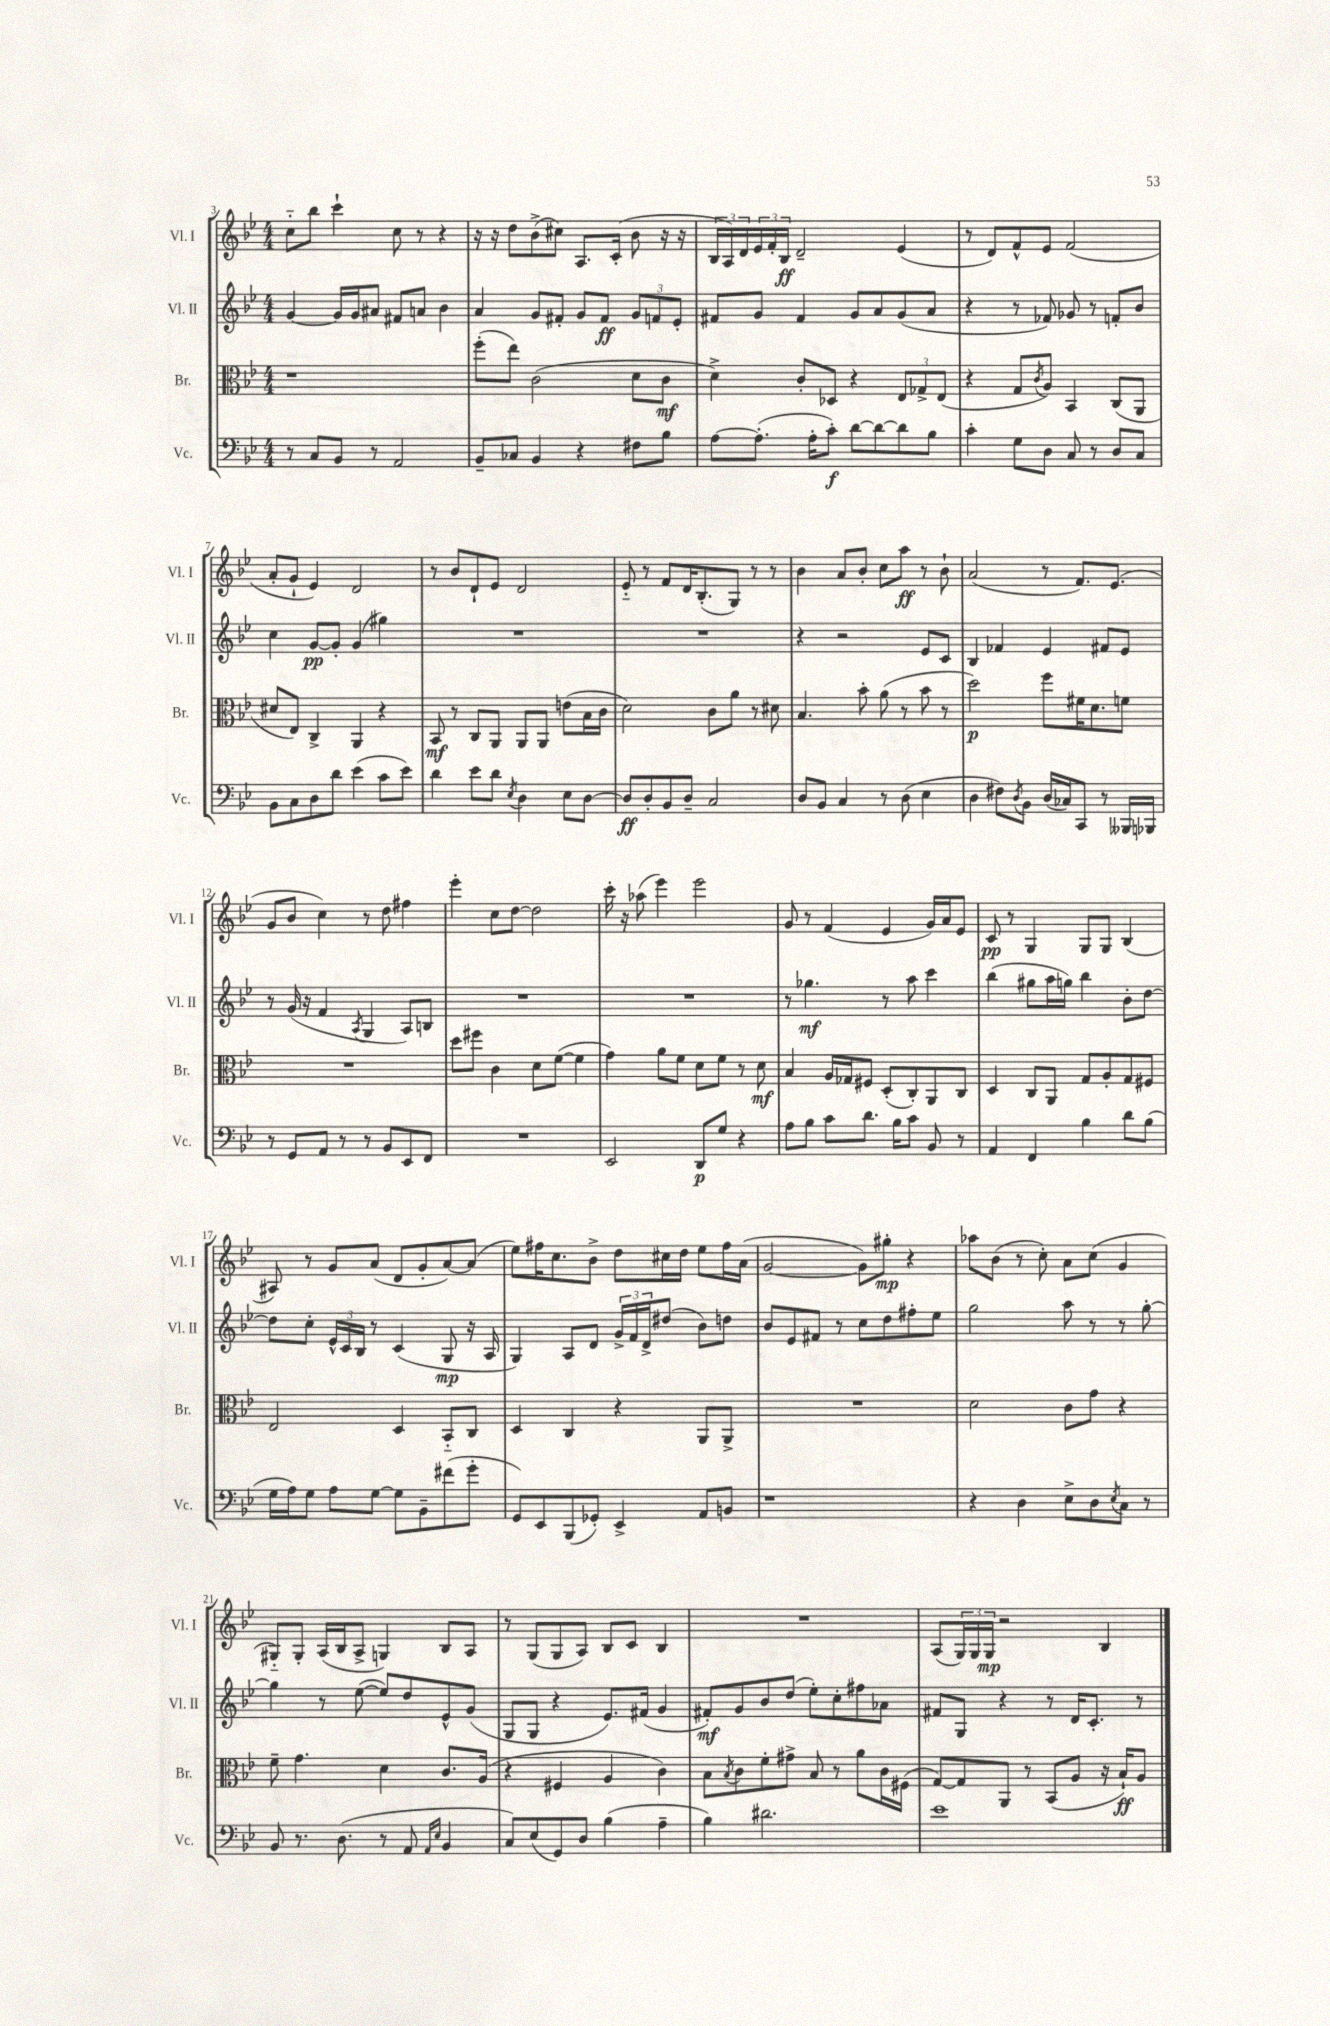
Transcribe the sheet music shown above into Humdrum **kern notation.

**kern	**dynam	**kern	**dynam	**kern	**dynam	**kern	**dynam
*part4	*part4	*part3	*part3	*part2	*part2	*part1	*part1
*staff4	*staff4	*staff3	*staff3	*staff2	*staff2	*staff1	*staff1
*I"Vc.	*	*I"Br.	*	*I"Vl. II	*	*I"Vl. I	*
*I'Vc.	*	*I'Br.	*	*I'Vl. II	*	*I'Vl. I	*
*clefF4	*	*clefC3	*	*clefG2	*	*clefG2	*
*k[b-e-]	*	*k[b-e-]	*	*k[b-e-]	*	*k[b-e-]	*
*M4/4	*	*M4/4	*	*M4/4	*	*M4/4	*
=3	=3	=3	=3	=3	=3	=3	=3
8r	.	1r	.	[4g/	.	8cc\L	.
8C/L	.	.	.	.	.	8bb-\J	.
8BB-/J	.	.	.	16g/LL]	.	4ccc`\	.
.	.	.	.	16g/J	.	.	.
8r	.	.	.	8a#X/J	.	.	.
2AA/	.	.	.	8f#X/L	.	8cc\	.
.	.	.	.	8an/J	.	8r	.
.	.	.	.	4b-\	.	4r	.
=4	=4	=4	=4	=4	=4	=4	=4
8BB-~/L	.	(8ff'\L	.	4a/	.	16r	.
.	.	.	.	.	.	16r	.
8C-X/J	.	8ee-\J)	.	.	.	8dd\L	.
4BB-/	.	(2c\	.	8g/L	.	(8b-^\	.
.	.	.	.	8f#X'/J	.	8cc#X\J)	.
4r	.	.	.	8g/L	.	8.A/L	.
.	.	.	.	8f#/J	ff	.	.
.	.	.	.	.	.	(16c'/Jk	.
8F#X\L	.	8d\L	.	12g/L	.	8b-\	.
.	.	.	.	12fn/	.	.	.
8B-\J	.	8c\J	mf	.	.	16r	.
.	.	.	.	12e-'/J	.	.	.
.	.	.	.	.	.	16r	.
=5	=5	=5	=5	=5	=5	=5	=5
[8A\L	.	4d^\)	.	8f#X/L	.	24B-/LL	.
.	.	.	.	.	.	24A/)	.
.	.	.	.	.	.	24d/	.
(8.A'\J]	.	.	.	8g/J	.	24e-/	.
.	.	.	.	.	.	24f'/	.
.	.	.	.	.	.	24B-/JJ	ff
.	.	8c'/L	.	4f#/	.	2d~/	.
16A'\KL	.	.	.	.	.	.	.
8c'\J)	f	8D-X/J	.	.	.	.	.
[8d\L	.	4r	.	8g/L	.	.	.
8d\_	.	.	.	8a/	.	.	.
8d\]	.	12E-/L	.	(8g/	.	(4e-/	.
.	.	12G-X^/	.	.	.	.	.
8B-\J	.	.	.	8a/J	.	.	.
.	.	(12E-/J	.	.	.	.	.
=6	=6	=6	=6	=6	=6	=6	=6
4c'\	.	4r	.	4r	.	8r	.
.	.	.	.	.	.	8d/L)	.
8G\L	.	8G/L	.	8r	.	8f^^/	.
.	.	8qc/	.	.	.	.	.
8D\J	.	8A/J)	.	8f-X/)	.	8e-/J	.
8C/	.	4BB-/	.	8g-X/	.	(2f/	.
8r	.	.	.	8r	.	.	.
8D/L	.	(8C/L	.	8fn'/L	.	.	.
8C/J	.	8AA/J	.	8b-/J	.	.	.
!!LO:LB:g=z
=7	=7	=7	=7	=7	=7	=7	=7
8BB-\L	.	8d#X/L	.	4cc\	.	8a'/L	.
8C\	.	8E-/J)	.	.	.	8g`/J	.
8D\	.	4C^/	.	[8g/L	pp	4e-/)	.
8d\J	.	.	.	8g'/J]	.	.	.
(4e-\	.	4AA/	.	(4g/	.	2d/	.
8c\L	.	4r	.	4gg#X\)	.	.	.
8e-\J)	.	.	.	.	.	.	.
=8	=8	=8	=8	=8	=8	=8	=8
4d\	.	8BB-/	mf	1r	.	8r	.
.	.	8r	.	.	.	8b-/L	.
8e-\L	.	8C/L	.	.	.	8d`/	.
8d\J	.	8AA/J	.	.	.	8e-/J	.
8qE-/	.	.	.	.	.	.	.
4D\	.	8AA/L	.	.	.	2d/	.
.	.	8AA/J	.	.	.	.	.
8E-\L	.	(8en\L	.	.	.	.	.
[8D\J	.	16B-\L	.	.	.	.	.
.	.	16c\JJ	.	.	.	.	.
=9	=9	=9	=9	=9	=9	=9	=9
8D/L]	ff	2d\)	.	1r	.	8e-/	.
8D'/	.	.	.	.	.	8r	.
8BB-/	.	.	.	.	.	8f/L	.
8D~/J	.	.	.	.	.	16d/K	.
.	.	.	.	.	.	(8.B-'/	.
2C/	.	8c\L	.	.	.	.	.
.	.	8a\J	.	.	.	8G/J)	.
.	.	8r	.	.	.	8r	.
.	.	8d#X\	.	.	.	8r	.
=10	=10	=10	=10	=10	=10	=10	=10
8D/L	.	4.B-/	.	4r	.	4b-\	.
8BB-/J	.	.	.	.	.	.	.
4C/	.	.	.	2r	.	8a/L	.
.	.	8b-'\	.	.	.	8b-'/J	.
8r	.	(8a\	.	.	.	8cc\L	.
(8D\	.	8r	.	.	.	8aa\J	ff
4E-\	.	8b-\	.	8e-/L	.	8r	.
.	.	8r	.	8c/J	.	8b-`\	.
=11	=11	=11	=11	=11	=11	=11	=11
4D\	.	2dd\)	p	4B-/	.	(2a/	.
8F#X\L)	.	.	.	4f-X/	.	.	.
8qD/	.	.	.	.	.	.	.
8BB-\J	.	.	.	.	.	.	.
(16D/LL	.	8ff\L	.	4e-/	.	8r	.
16C-X/J)	.	.	.	.	.	.	.
8CC/J	.	16f#X\K	.	.	.	8.f/L)	.
.	.	8.d\	.	.	.	.	.
8r	.	.	.	8f#X/L	.	.	.
.	.	.	.	.	.	(8.e-/J	.
16BBB--X/LL	.	8fn\J	.	8e-/J	.	.	.
16BBB-X/JJ	.	.	.	.	.	.	.
!!LO:LB:g=z
=12	=12	=12	=12	=12	=12	=12	=12
8r	.	1r	.	8r	.	8g/L	.
8GG/L	.	.	.	(16g/	.	8b-/J	.
.	.	.	.	16r	.	.	.
8AA/J	.	.	.	4f/	.	4cc\)	.
8r	.	.	.	.	.	.	.
.	.	.	.	8qA/	.	.	.
8r	.	.	.	4G/	.	8r	.
8BB-/L	.	.	.	.	.	8dd\	.
8EE-/	.	.	.	8A/L)	.	4ff#X\	.
8FF/J	.	.	.	8Bn/J	.	.	.
=13	=13	=13	=13	=13	=13	=13	=13
1r	.	8dd\L	.	1r	.	4eee-'\	.
.	.	8ff#X\J	.	.	.	.	.
.	.	4c\	.	.	.	8cc\L	.
.	.	.	.	.	.	[8dd\J	.
.	.	8d\L	.	.	.	2dd\]	.
.	.	([8f\J	.	.	.	.	.
.	.	4f\]	.	.	.	.	.
=14	=14	=14	=14	=14	=14	=14	=14
2EE-/	.	4g\)	.	1r	.	16ccc'\	.
.	.	.	.	.	.	16r	.
.	.	.	.	.	.	(8aa-X\	.
.	.	8a\L	.	.	.	4eee-\)	.
.	.	8f\J	.	.	.	.	.
8DD/L	p	8d\L	.	.	.	2eee-\	.
8G/J	.	8f\J	.	.	.	.	.
4r	.	8r	.	.	.	.	.
.	.	8d\	mf	.	.	.	.
=15	=15	=15	=15	=15	=15	=15	=15
8A\L	.	4B-/	.	8r	.	8g/	.
8B-\J	.	.	.	4.gg-X\	mf	8r	.
8c\L	.	16A/LL	.	.	.	(4f/	.
.	.	16G-X/J	.	.	.	.	.
8.d\J	.	8F#X/J	.	.	.	.	.
.	.	(8D'/L	.	8r	.	4e-/	.
16B-\KL	.	.	.	.	.	.	.
8c\J	.	8C'/)	.	8aa\	.	.	.
8BB-/	.	8AA/	.	4ccc\	.	16g/LL)	.
.	.	.	.	.	.	16a/J	.
8r	.	8C/J	.	.	.	8e-/J	.
=16	=16	=16	=16	=16	=16	=16	=16
4AA/	.	4D/	.	(4bb-\	.	8c/	pp
.	.	.	.	.	.	8r	.
4FF/	.	8C/L	.	8gg#X\L	.	4G/	.
.	.	8AA/J	.	16aa\L	.	.	.
.	.	.	.	16ggn\JJ)	.	.	.
4B-\	.	8G/L	.	4bb-\	.	8G/L	.
.	.	8A'/	.	.	.	8G/J	.
8d\L	.	8G/	.	8b-'\L	.	(4B-/	.
(8B-\J	.	8F#X/J	.	[8dd\J	.	.	.
!!LO:LB:g=z
=17	=17	=17	=17	=17	=17	=17	=17
16G\LL	.	2E-/	.	8dd\L]	.	8A#X/)	.
16A\J)	.	.	.	.	.	.	.
8G\J	.	.	.	8cc'\J	.	8r	.
8A\L	.	.	.	24e-^^/LL	.	8g/L	.
.	.	.	.	24c/	.	.	.
.	.	.	.	24B-/JJ	.	.	.
[8G\J	.	.	.	8r	.	(8a/J	.
8G\L]	.	4D/	.	(4c/	.	8d/L	.
8BB-~\	.	.	.	.	.	8g'/	.
(8f#X\	.	8BB-/L	.	8G/	mp	[8a/)	.
8g'\J	.	8C/J	.	16r	.	(8a/J]	.
.	.	.	.	16A/	.	.	.
=18	=18	=18	=18	=18	=18	=18	=18
8GG/L)	.	4D/	.	4G/)	.	8ee-\L)	.
8EE-/	.	.	.	.	.	16ff#X\K	.
.	.	.	.	.	.	8.cc\	.
(8BBB-/	.	4C/	.	8A/L	.	.	.
8GG-X'/J)	.	.	.	8d/J	.	8b-^\J	.
4EE-^/	.	4r	.	24g^/LL	.	8dd\L	.
.	.	.	.	24f/	.	.	.
.	.	.	.	24d^/J	.	.	.
.	.	.	.	(8dd#X/J	.	16cc#X\L	.
.	.	.	.	.	.	16dd\JJ	.
8AA/L	.	8AA/L	.	8b-\L)	.	8ee-\L	.
8BBn/J	.	8AA^/J	.	8ddn\J	.	16ff#\L	.
.	.	.	.	.	.	(16a\JJ	.
=19	=19	=19	=19	=19	=19	=19	=19
1r	.	1r	.	8b-/L	.	[2g/	.
.	.	.	.	8e-/	.	.	.
.	.	.	.	8f#X/J	.	.	.
.	.	.	.	8r	.	.	.
.	.	.	.	8cc\L	.	8g\L])	.
.	.	.	.	8dd\	.	8gg#X'\J	mp
.	.	.	.	8ff#X'\	.	4r	.
.	.	.	.	8ee-\J	.	.	.
=20	=20	=20	=20	=20	=20	=20	=20
4r	.	2d\	.	2gg\	.	8aa-X\L	.
.	.	.	.	.	.	(8b-\J	.
4D\	.	.	.	.	.	8r	.
.	.	.	.	.	.	8cc'\)	.
8E-^\L	.	8c\L	.	8aa\	.	8a\L	.
8D\	.	8g\J	.	8r	.	(8cc\J	.
8qE-/	.	.	.	.	.	.	.
8C\J	.	4r	.	8r	.	4g/	.
8r	.	.	.	[8gg'\	.	.	.
!!LO:LB:g=z
=21	=21	=21	=21	=21	=21	=21	=21
8BB-/	.	8f~\	.	4gg\]	.	8G#X/L)	.
8.r	.	4.g\	.	.	.	8G#'/J	.
.	.	.	.	8r	.	(16A/LL	.
(8.D\	.	.	.	.	.	16B-/J	.
.	.	.	.	([8ee-\	.	8A^/J	.
8r	.	4d\	.	8ee-/L])	.	4Gn/)	.
8AA/	.	.	.	8dd/	.	.	.
16qqAA/LL	.	.	.	.	.	.	.
16qqE-/JJ	.	.	.	.	.	.	.
4BB-/	.	8.c/L	.	8e-^^/	.	8B-/L	.
.	.	.	.	(8g/J	.	8A/J	.
.	.	(16A/Jk	.	.	.	.	.
=22	=22	=22	=22	=22	=22	=22	=22
8C/L)	.	4r	.	8G/L	.	8r	.
(8E-/	.	.	.	8G/J	.	(8G/L	.
8GG/)	.	4F#X/	.	4r	.	8G/	.
8D/J	.	.	.	.	.	8A/J)	.
(4B-\	.	4A/	.	8.e-/L)	.	8B-/L	.
.	.	.	.	.	.	8c/J	.
.	.	.	.	(16f#X/Jk	.	.	.
4A~\	.	4c\)	.	4g/	.	4B-/	.
=23	=23	=23	=23	=23	=23	=23	=23
4B-\)	.	8B-\L	.	8f#X'/L)	mf	1r	.
.	.	8qB-/	.	.	.	.	.
.	.	8c\	.	8g/	.	.	.
2.d#X\	.	8f'\	.	8b-/	.	.	.
.	.	8g#X^\J	.	(8dd/J	.	.	.
.	.	8B-/	.	8ee-'\L)	.	.	.
.	.	8r	.	8cc'\	.	.	.
.	.	8a\L	.	8ff#X\	.	.	.
.	.	16c\L	.	8a-X\J	.	.	.
.	.	(16F#X\JJ	.	.	.	.	.
=24	=24	=24	=24	=24	=24	=24	=24
1e-	.	[8G/L)	.	8f#X/L	.	(8A/L	.
.	.	8G/]	.	8G/J	.	24G/L)	.
.	.	.	.	.	.	24G/	.
.	.	.	.	.	.	24G/JJ	mp
.	.	8AA/J	.	4r	.	2r	.
.	.	8r	.	.	.	.	.
.	.	(8BB-/L	.	8r	.	.	.
.	.	8A/J	.	16d/KL	.	.	.
.	.	.	.	8.c'/J	.	.	.
.	.	16r	.	.	.	4B-/	.
.	.	16B-`/KL)	ff	.	.	.	.
.	.	8A/J	.	8r	.	.	.
==	==	==	==	==	==	==	==
*-	*-	*-	*-	*-	*-	*-	*-
